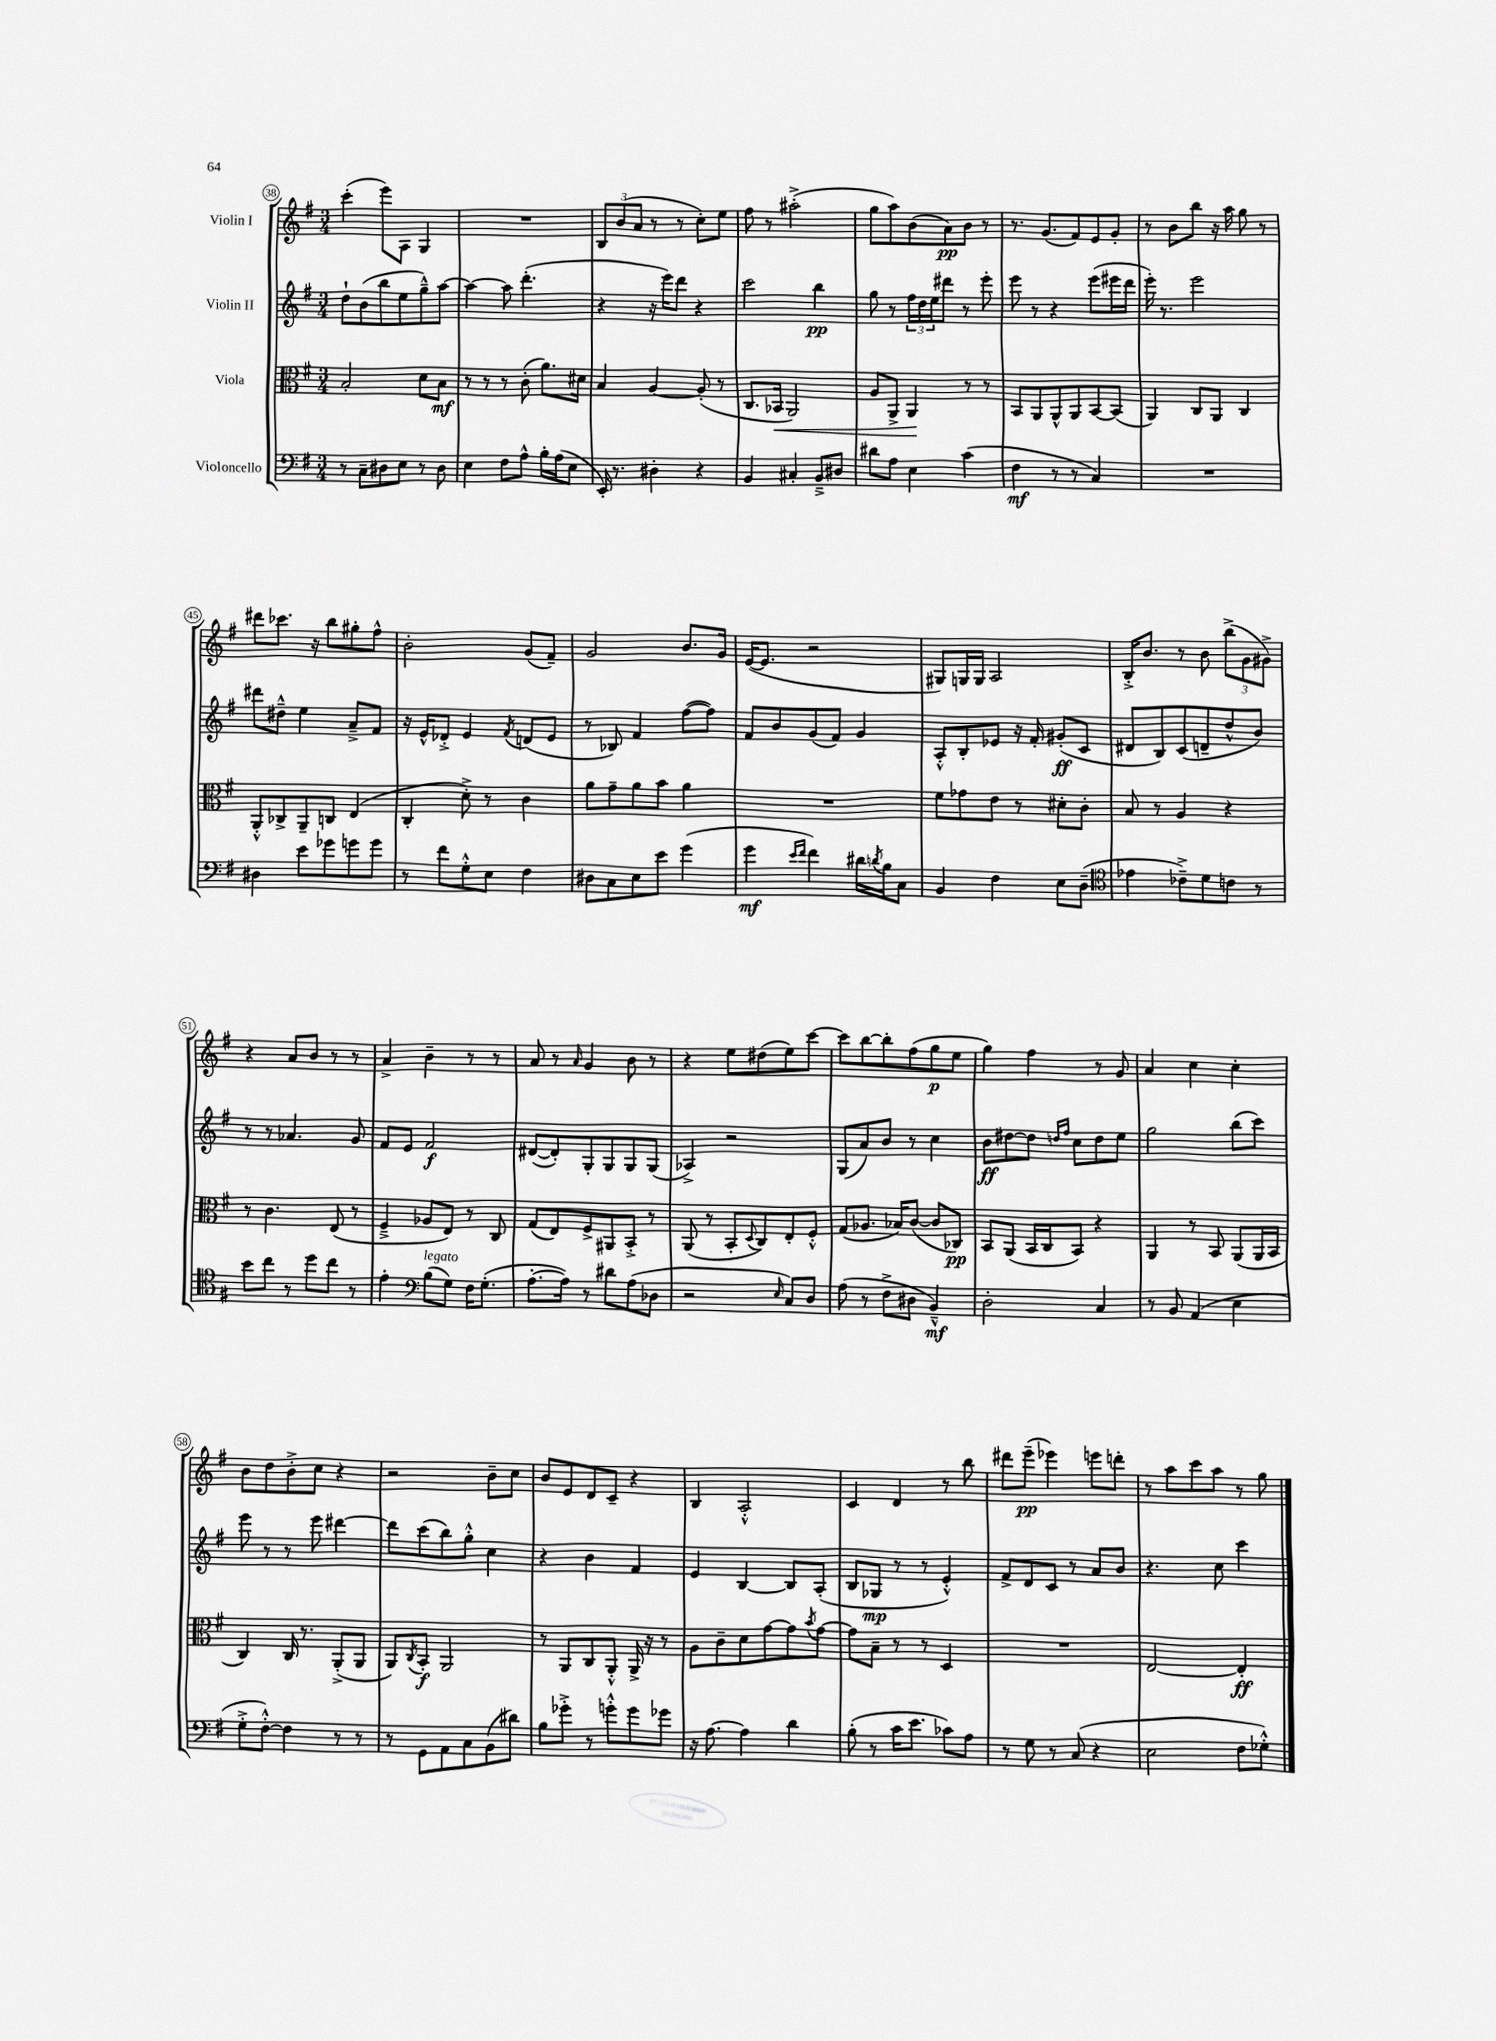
<<
\new StaffGroup <<
\new Staff = "s0" \with { instrumentName = "Violin I" } {
    \clef treble \key g \major \numericTimeSignature \time 3/4
    c'''4-.( e'''8) a8 g4 |
    R2. |
    \tuplet 3/2 { b8 b'8( a'8 } r8 r8 c''8-.) e''8 |
    fis''8 r8 ais''2-.->( |
    g''8 a''8) b'8( a'8\pp) b'8 r8 |
    r8. g'8.( fis'8) e'8 g'8-. |
    r8 b'8 b''8 r16 a''16 g''8 r8 |
    dis'''8 ces'''8. r16 b''8 gis''8-. fis''8-^ |
    b'2-. g'8( fis'8--) |
    g'2 b'8. g'16 |
    e'16~( e'8. r2 |
    gis8) g16 g16 a2 |
    b16-.-> b'8. r8 b'8 \tuplet 3/2 { b''8->( g'8 gis'8->) } |
    r4 a'8 b'8 r8 r8 |
    a'4-> b'4-- r8 r8 |
    a'8 r8 \grace { a'16 } g'4 b'8 r8 |
    r4 e''8 dis''8( e''8) c'''8~ |
    c'''8 b''8~ b''8-. fis''8( g''8\p e''8 |
    g''4) fis''4 r8 g'8 |
    a'4 c''4 c''4-. |
    b'8 d''8 b'8-.-> c''8 r4 |
    r2 b'8-- c''8 |
    b'8 e'8 d'8 c'8-- r4 |
    b4 a2-.-^ |
    c'4 d'4 r8 b''8 |
    dis'''8 e'''8--\pp( ees'''4) e'''8 d'''8-. |
    r8 a''8 c'''8 a''8 r8 g''8 \bar "|." |
}
\new Staff = "s1" \with { instrumentName = "Violin II" } {
    \clef treble \key g \major \numericTimeSignature \time 3/4
    d''8-! b'8( b''8 e''8 g''8---^) a''8~ |
    a''4~ a''8 d'''4.-.( |
    r4 r16 e'''16) d'''8 r4 |
    c'''2 b''4\pp |
    g''8 r8 \tuplet 3/2 { fis''16 d''16 e''16 } dis'''8 r8 e'''8-. |
    e'''8 r8 r4 e'''8( eis'''16 d'''16 |
    e'''16-.) r8. e'''2 |
    dis'''8 dis''8---^ e''4 a'8---> fis'8 |
    r16 e'16-^ des'8-.-> e'4 \acciaccatura { fis'8 } d'8( e'8 |
    r8 bes8) fis'4 fis''8~( fis''8) |
    fis'8 b'8 g'8( fis'8) g'4 |
    a8-.-^ b8-. ees'8 r16 fis'16-. gis'8-.\ff( c'8 |
    dis'8 b8) c'8( d'8-- d''8-^ b'8) |
    r8 r8 aes'4. g'8 |
    fis'8 e'8 fis'2\f |
    dis'8~( dis'8-.) g8-. g8 g8 g8( |
    aes4->) r2 |
    g8( a'8) b'8 r8 c''4 |
    b'8\ff dis''8~ dis''8 \grace { d''16 fis''16 } c''8 d''8 e''8 |
    g''2 b''8( c'''8) |
    e'''8 r8 r8 e'''8 dis'''4~ |
    dis'''8 c'''8( b''8) g''8-.-^ c''4 |
    r4 b'4 fis'4 |
    e'4 b4~ b8 a8-.( |
    b8 ges8\mp r8 r8 e'4-.-^) |
    fis'8-> d'8 c'8 r8 a'8 b'8 |
    r4. c''8 c'''4 \bar "|." |
}
\new Staff = "s2" \with { instrumentName = "Viola" } {
    \clef alto \key g \major \numericTimeSignature \time 3/4
    b2-. d'8 b8\mf |
    r8 r8 r8 c'8-.( a'8.) dis'16 |
    b4 a4~ a8-.( r8 |
    c8. bes,16\< a,2) |
    a8 a,8-> a,4\! r8 r8 |
    b,8 a,8 a,8-^ a,8 b,8~ b,8( |
    a,4) c8 a,8 c4 |
    a,8-.-^ ces8-> a,8-- c8 e4( |
    c4-. d'8-.->) r8 c'4 |
    a'8 g'8-- a'8 b'8 a'4 |
    R2. |
    fis'8 ges'8 e'8 r8 dis'8-. c'8-. |
    b8 r8 a4 r4 |
    r8 c'4. e8( r8 |
    fis4---> aes8 e8) r8 c8 |
    g8( e8) fis8-> ais,8 b,8-.-> r8 |
    a,8( r8 b,8-. \appoggiatura { d8 } c8) e8-. fis8-.-^ |
    g8( aes8. bes16) c'8~( c'8 ces8\pp) |
    b,8 a,8( b,16 c16 b,8) r4 |
    a,4 r8 b,8 a,8( a,16 b,16 |
    c4) c16 r8. a,8-.->( a,8 |
    a,8) \acciaccatura { c8 } b,8-.\f a,2 |
    r8 a,8 c8 a,8-.-^ a,16-> r16 r8 |
    a8 c'8-- d'8 g'8~ g'8 \acciaccatura { b'8 } g'8~ |
    g'8 b8-- r8 r8 d4 |
    R2. |
    e2~ e4-.\ff \bar "|." |
}
\new Staff = "s3" \with { instrumentName = "Violoncello" } {
    \clef bass \key g \major \numericTimeSignature \time 3/4
    r8 c8-- dis8 e8 r8 dis8 |
    e4 fis8 a8-^ b16-. a16( e8 |
    e,16-.) r8. dis4-. r4 |
    b,4 cis4-. b,8---> dis8 |
    dis'8 a8 e4 c'4( |
    fis4\mf r8 r8 c4) |
    R2. |
    dis4 e'8 ges'8 g'8 g'8 |
    r8 fis'8 g8-.-^ e8 fis4 |
    dis8 c8 e8 e'8 g'4( |
    g'4\mf \grace { e'16 fis'16 } fis'4) dis'16 \acciaccatura { d'8 } b16 c8 |
    b,4 fis4 e8 d8--( |
    \clef tenor ees'4 ces'8--->) d'8 c'8 r8 |
    b'8 c''8 r8 d''8 c''8 r8 |
    e'4-. \clef bass b8^\markup { \italic "legato" }( g8) fis16 g8.-.( |
    a8.~-. a16) r8 dis'8 a8( des8 |
    r2 \grace { e16 } c8) d8 |
    a8( r8 fis8-> dis8 b,4---^\mf) |
    d2-. c4 |
    r8 b,8 a,4( e4 |
    g8-.-> fis8~-.-^) fis4 r8 r8 |
    r8 g,8 a,8 c8 b,8( dis'8) |
    b8 ges'8-.-> r8 g'8-.-^ g'8 ges'8 |
    r16 a8.~ a4 d'4 |
    b8-.( r8 c'16 e'8. ces'8) a8 |
    r8 g8 r8 c8( r4 |
    e2 fis8 ges8-.-^) \bar "|." |
}
>>
>>
\layout { \context { \Score currentBarNumber = #38 \override BarNumber.stencil = #(make-stencil-circler 0.1 0.3 ly:text-interface::print) } }
